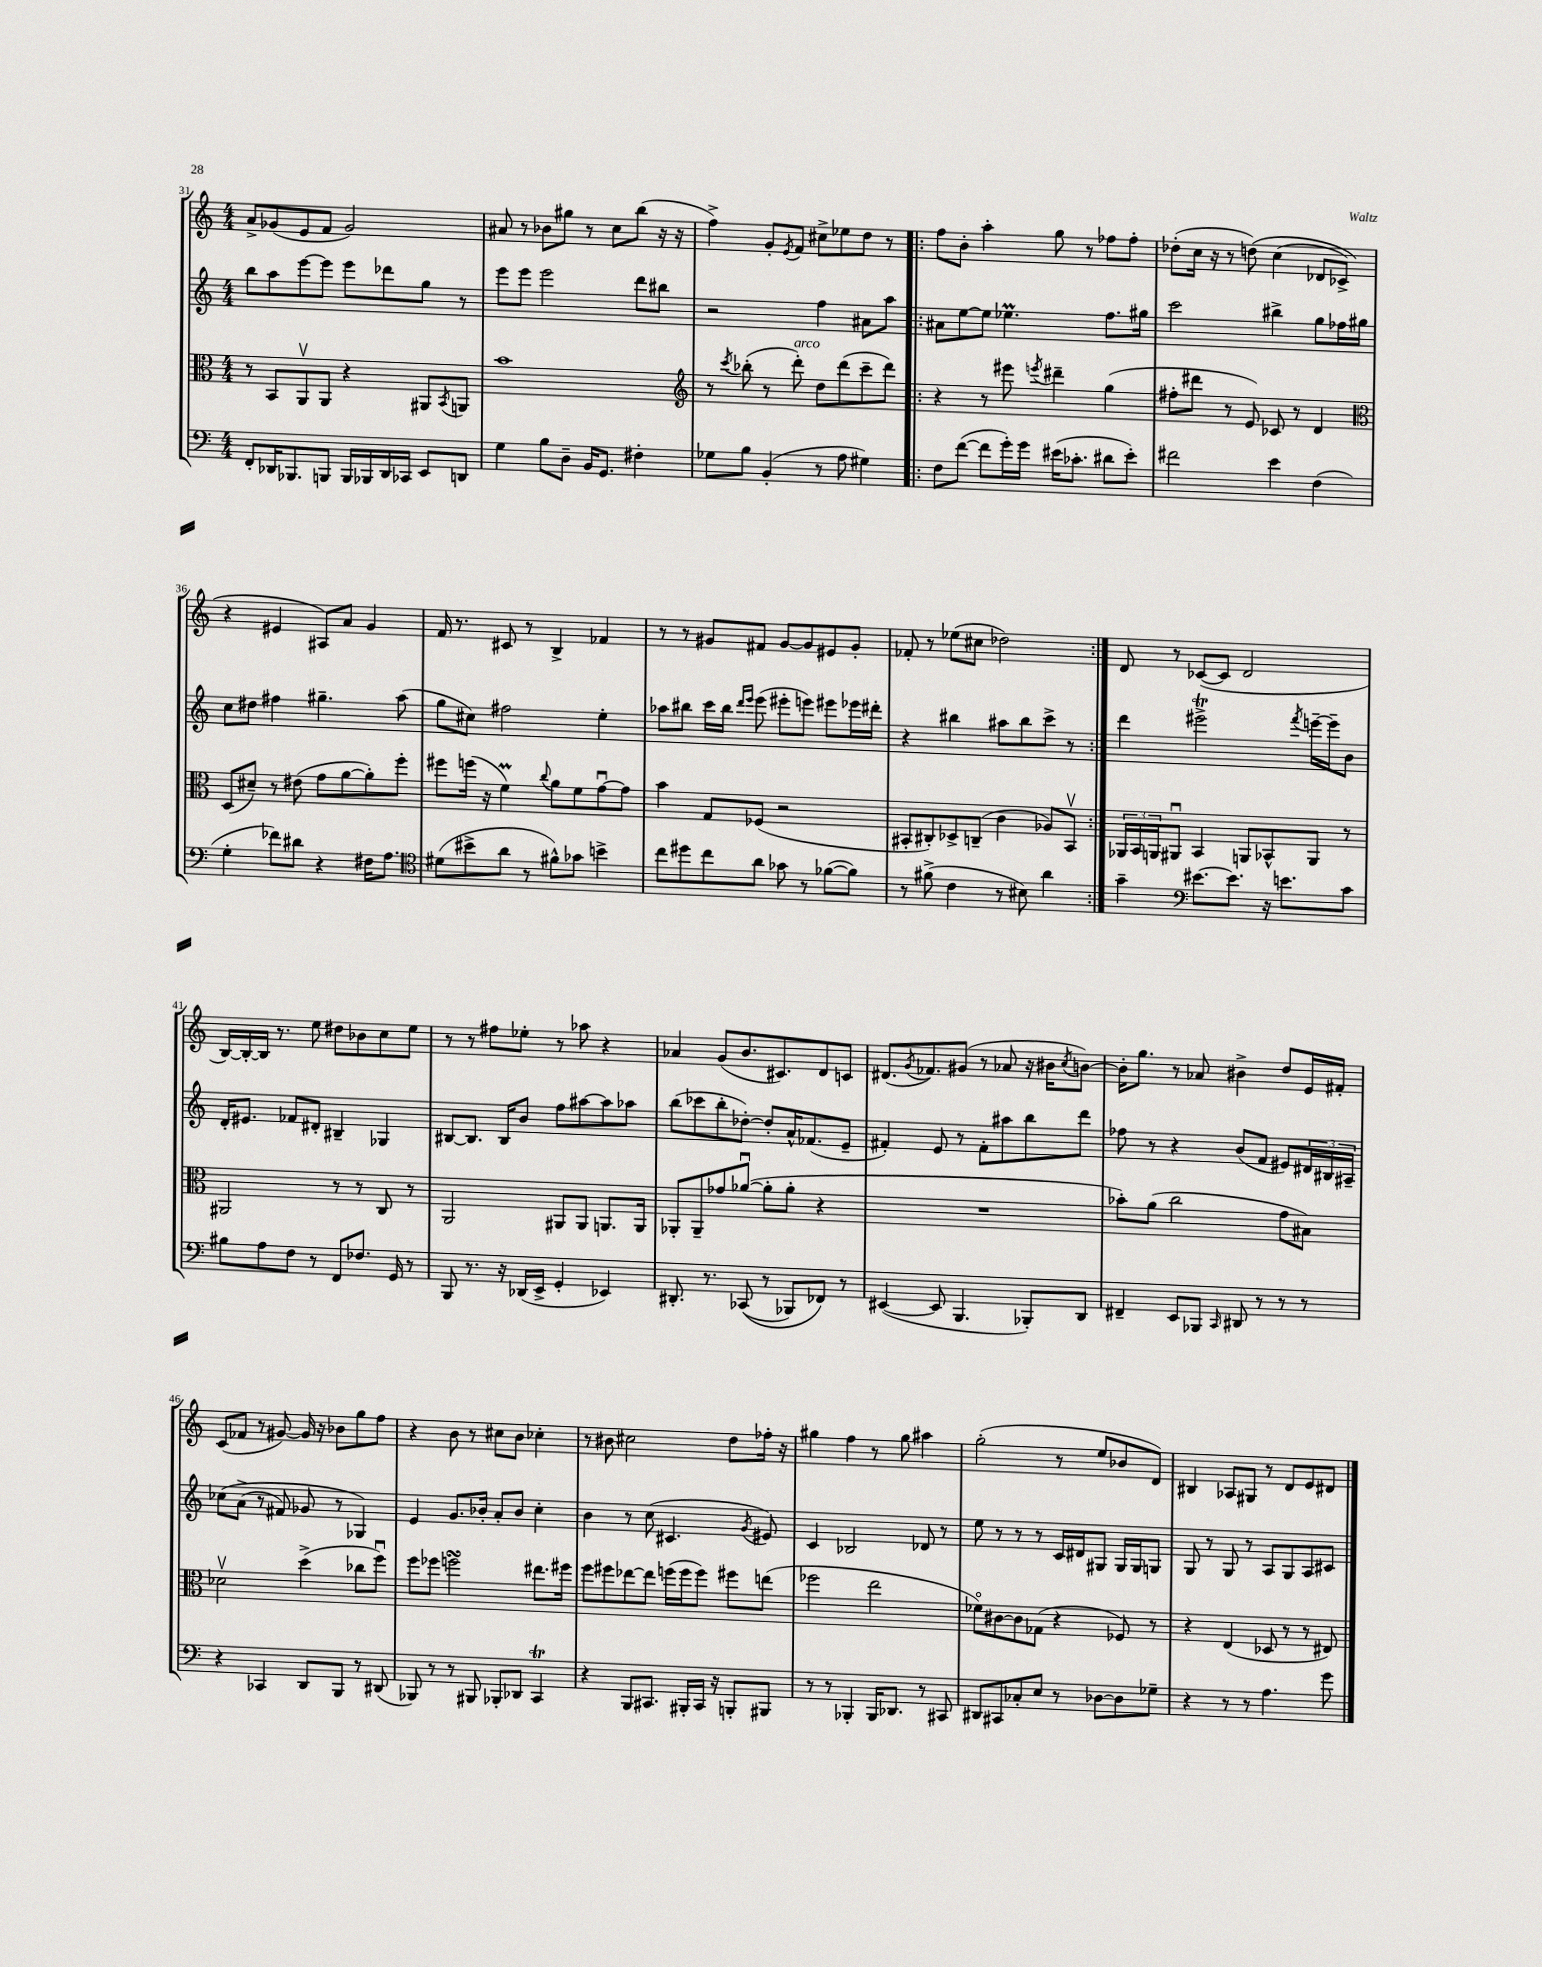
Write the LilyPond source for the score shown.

<<
\new StaffGroup <<
\new Staff = "s0" {
    \clef treble \key c \major \numericTimeSignature \time 4/4
    a'8-> ges'8( e'8 f'8 ges'2) |
    ais'8 r8 bes'8 gis''8 r8 c''8 b''8( r16 r16 |
    f''4->) g'8-. \acciaccatura { e'8 } f'8 cis''8-> ees''8 d''8 r8 |
    \repeat volta 2 { f''8 b'8-. a''4-. g''8 r8 fes''8 fes''8-. |
    des''8-.( c''16 r16 r8 d''8)\( c''4( des'8 ces'8->) |
    r4 eis'4 ais8\) a'8 g'4 |
    f'16 r8. cis'8 r8 b4-> fes'4 |
    r8 r8 gis'8 fis'8 gis'8~ gis'8 eis'8 gis'8-. |
    fes'8-. r8 ees''8( cis''8 des''2) | }
    d'8 r8 ces'8~( ces'8 d'2 |
    b16~) b16~-. b16 r8. e''8 dis''8 bes'8 c''8 e''8 |
    r8 r8 fis''8 ees''8-. r8 aes''8 r4 |
    aes'4 g'8( b'8. cis'8.) d'8 c'8 |
    dis'8.( \acciaccatura { g'8 } fes'8.) gis'8( r8 aes'8 r16 bis'16 \acciaccatura { c''8 } b'8~) |
    b'16-. g''8. r8 aes'8 bis'4-> d''8 e'16 fis'16-. |
    c'8( fes'8 r8 gis'8~) gis'16 r16 bes'8 g''8 f''8 |
    r4 b'8 r8 cis''8 b'8 ces''4-. |
    r8 bis'8 cis''2 d''8 fes''16-. r16 |
    gis''4 f''4 r8 gis''8 ais''4 |
    g''2-.( r8 e''8 bes'8 d'8) |
    bis4 aes8 gis8 r8 d'8 e'8 dis'8 \bar "|." |
}
\new Staff = "s1" {
    \clef treble \key c \major \numericTimeSignature \time 4/4
    b''8 a''8 e'''8~ e'''8 e'''8 des'''8 g''8 r8 |
    e'''8 e'''8 e'''2 d'''8 bis''8 |
    r2 f''4 ais'8 a''8 |
    \repeat volta 2 { ais'8 e''8~ e''8 ees''4.\prall f''8. gis''16 |
    c'''2 bis''4-> g''8 fes''16 gis''16 |
    c''8 dis''8 fis''4 gis''4.-- a''8( |
    g''8 cis''8) fis''2 e''4-. |
    aes''8 bis''8 c'''16 bis''16 \grace { d'''16 e'''16 } e'''8( eis'''8-. e'''8) eis'''8 ees'''16 dis'''16-. |
    r4 bis''4 ais''8 bis''8 c'''8-> r8 | }
    d'''4 eis'''2->\trill \acciaccatura { f'''8 } e'''16~-- e'''16-- b'8 |
    d'16-. eis'8. fes'8 dis'8-. bis4-- ges4 |
    bis8~ bis8. bis16 b'8 f''8 ais''8~ ais''8 aes''8 |
    b''8( ces'''8 b''8-. des''8~-.) des''8-. a'16-^ fes'8.( e'8-- |
    fis'4-.) e'8 r8 fis'8-. ais''8 b''8 d'''8 |
    fes''8 r8 r4 b'8( f'8 eis'8) \tuplet 3/2 { dis'16 bis16 ais16-- } |
    ces''8\( a'8->( r8 fis'8) ges'8 r8 ges4\) |
    e'4 g'8. bes'16-. a'8-. bes'8 c''4-. |
    b'4 r8 c''8( cis'4. \acciaccatura { g'8 } eis'8) |
    c'4 bes2 des'8 r8 |
    e''8 r8 r8 r8 c'16 dis'16 gis8 gis16 gis16 g8 |
    g8 r8 g8 r8 a8 g8 a8 cis'8 \bar "|." |
}
\new Staff = "s2" {
    \clef alto \key c \major \numericTimeSignature \time 4/4
    r8 b,8 a,8\upbow a,8 r4 ais,8 \acciaccatura { b,8 } a,8 |
    b'1 |
    \clef treble r8 \acciaccatura { c'''8 } bes''8-.( r8 d'''8-.^\markup { \italic "arco" }) d''8 d'''8( c'''8-- d'''8) |
    \repeat volta 2 { r4 r8 eis'''8 \acciaccatura { e'''8 } dis'''4-- g''4( |
    fis''8-. dis'''8 r8 e'8) ces'8 r8 d'4 |
    \clef alto d8( dis'8--) r8 eis'8( g'8 a'8~ a'8-.) f''8-. |
    fis''8 f''16( r16 f'4\prall) \appoggiatura { c''8 } a'8 f'8 g'8~\downbow g'8 |
    b'4 g8 fes8( r2 |
    bis,8-. cis8-.) des8-> c8--( c'4 aes8) bis,8\upbow | }
    \tuplet 3/2 { aes,16 b,16 a,16 } ais,8\downbow b,4 a,8 bes,8-^ a,8 r8 |
    ais,2 r8 r8 c8 r8 |
    a,2 ais,8 ais,8 a,8. a,16 |
    aes,8-. aes,8-- ges'8 aes'8~\downbow( aes'8-. aes'8-. r4 |
    R1 |
    bes'8-.) a'8( c''2 g'8 bis8) |
    des'2\upbow d''4->( ces''8 f''8\downbow) |
    f''8 fes''8 f''2\turn eis''8. fis''16 |
    f''8 fis''8 ees''8~ ees''8 f''16( f''16 f''8) fis''8 e''8( |
    fes''2 e''2 |
    fes'8\flageolet) cis'8~ cis'8 ges8( r4 fes8) r8 |
    r4 e4( des8 r8 r8 eis8) \bar "|." |
}
\new Staff = "s3" {
    \clef bass \key c \major \numericTimeSignature \time 4/4
    f,8-. des,16 bes,,8. b,,8 b,,16 bes,,16 des,16 ces,16 e,8 d,8 |
    g4 b8 d8-- b,16 g,8. fis4-. |
    ges8 b8 b,4-.( r8 a8 gis4) |
    \repeat volta 2 { f8 f'8~( f'8 g'16-.) g'16 eis'16( ces'8.-. dis'8 eis'8-.) |
    fis'2 e'4 f4( |
    g4-. fes'8) dis'8 r4 fis16 a8. |
    \clef tenor dis'8( bis'8-> a'8 r8 fis'8-^) ges'8 b'4-> |
    c''8 dis''8 c''8 a'8 ges'8 r8 fes'8~( fes'8) |
    r8 fis'8->( c'4 r8 bis8) a'4 | }
    g'4-- \clef bass eis'8.~ eis'8. r16 e'8. c'8 |
    bis8 a8 f8 r8 f,8 fes8. g,16 r8 |
    b,,8 r8. r16 des,16( e,16-> g,4-. ees,4) |
    dis,8.-. r8. ces,8(\( r8 bes,,8) fes,8\) r8 |
    eis,4~( eis,8 b,,4. bes,,8-.) d,8 |
    fis,4-- e,8 bes,,8 \grace { c,16 } dis,8 r8 r8 r8 |
    r4 ces,4 d,8 b,,8 r8 dis,8( |
    bes,,8) r8 r8 bis,,8 bes,,8-. des,8 c,4\trill |
    r4 b,,8 cis,8. bis,,16-. cis,16 r16 b,,8-. bis,,8 |
    r8 r8 bes,,4-. bes,,16 des,8. r8 cis,8 |
    dis,8 cis,8 ces8-. e8 r8 des8~ des8 ges8-- |
    r4 r8 r8 a4. g'8 \bar "|." |
}
>>
>>
\layout { \context { \Score currentBarNumber = #31 } }
